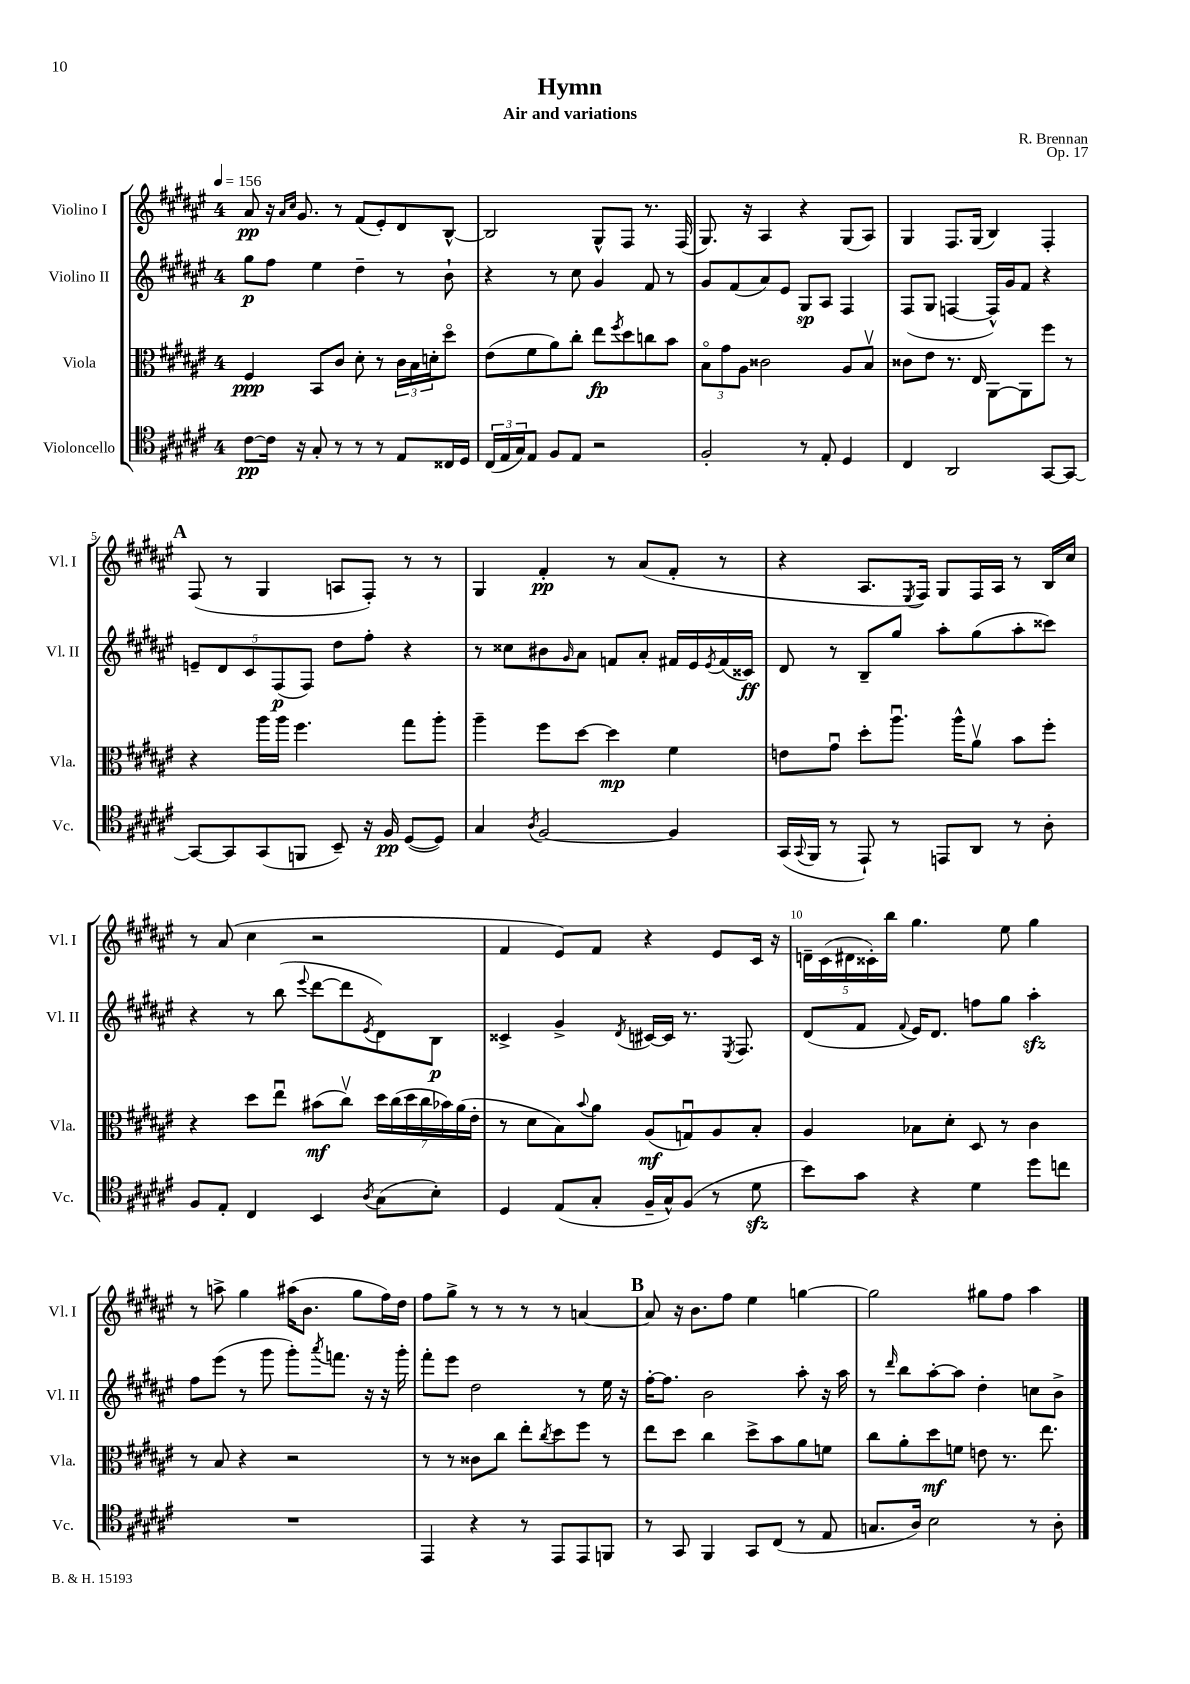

**kern	**kern	**kern	**kern
*staff4	*staff3	*staff2	*staff1
*clefC4	*clefC3	*clefG2	*clefG2
*k[f#c#g#d#a#e#]	*k[f#c#g#d#a#e#]	*k[f#c#g#d#a#e#]	*k[f#c#g#d#a#e#]
*M4/4	*M4/4	*M4/4	*M4/4
*MM156	*MM156	*MM156	*MM156
[8c#	4F#	8gg#	8a#
16c#]	.	8ff#	16r
.	.	.	16qqa#
.	.	.	16qqcc#
16r	.	.	8.g#
8G#'	8BB	4ee#	.
8r	8c#	.	8r
8r	8d#'	4dd#~	(8f#
8r	8r	.	8e#')
8E#	24c#	8r	8d#
.	24B	.	.
.	24d'	.	.
16C##	8dd#o	8b`	[8B^^
16D#	.	.	.
=	=	=	=
(24C#	(8e#	4r	2B]
24E#	.	.	.
24G#)	.	.	.
8E#	8f#	.	.
8F#	8a#)	8r	.
8E#	8cc#'	8cc#	.
2r	8ee#	4g#	8G#^^
.	8qff#	.	.
.	8dd#	.	8F#
.	8cc	8f#	8.r
.	8b	8r	.
.	.	.	(16F#
=	=	=	=
2F#'	12Bo	8g#	8.G#)
.	12g#	.	.
.	.	(8f#	.
.	12A#	.	.
.	.	.	16r
.	2c##	8a#)	4A#
.	.	8e#	.
8r	.	8G#	4r
8E#'	.	8A#	.
4D#	8A#	4F#	(8G#
.	8Bv	.	8A#)
=	=	=	=
4C#	8c##	(8F#	4G#
.	8e#	8G#	.
2AA#	8.r	[4F	8.F#
.	16E#	.	(16G#
.	[8AA#	16F^^])	4B)
.	.	16g#	.
.	8AA#]	8f#	.
[8GG#	8ff#	4r	4F#'
8GG#_	8r	.	.
=	=	=	=
8GG#_	4r	10e~	(8F#
.	.	10d#	.
8GG#]	.	.	8r
.	.	10c#	.
(8GG#	16aa#	.	4G#
.	.	(10F#	.
.	16aa#	.	.
8FF	4.ff#	.	.
.	.	10F#)	.
8BB~)	.	8dd#	8A
16r	.	8ff#'	8F#')
16F#	.	.	.
([8D#	8gg#	4r	8r
8D#])	8aa#'	.	8r
=	=	=	=
4G#	4aa#~	8r	4G#
.	.	8cc##	.
8qA#	.	.	.
[2F#	8ff#	8b#	4f#'
.	.	16qqg#	.
.	[8dd#	8a#	.
.	4dd#]	8f	8r
.	.	8a#'	(8a#
4F#]	4f#	16f#	8f#'
.	.	16e#	.
.	.	8qe#	.
.	.	(16f#	8r
.	.	16c##)	.
=	=	=	=
(16GG#	8e	8d#	4r
8qqGG#	.	.	.
16FF#	.	.	.
8r	8g#u	8r	.
8EE#`)	8dd#'	8B~	8.A#
8r	8.aa#u	8gg#	.
.	.	.	8qE#
.	.	.	16F#)
8EE	.	8aa#'	8G#
.	16aa#^^	.	.
8AA#	8a#v	(8gg#	16F#
.	.	.	16A#
8r	8b	8aa#'	8r
8A#'	8ff#'	8ccc##)	16B
.	.	.	16cc#
=	=	=	=
8F#	4r	4r	8r
8E#'	.	.	(8a#
4C#	8dd#	8r	4cc#
.	8ee#u	(8bb	.
.	.	8qqeee#	.
4BB	(8b#	[8ddd#	2r
.	8cc#v)	8ddd#]	.
8qA#	.	8qe#	.
(8G#	28dd#	8d#)	.
.	(28cc#	.	.
.	28dd#	.	.
.	28cc#	.	.
8B')	.	8B	.
.	28b-)	.	.
.	(28a#	.	.
.	28e#'	.	.
=	=	=	=
4D#	8r	4c##^	4f#
.	8d#	.	.
(8E#	8B)	4g#^	8e#)
.	8qqb	.	.
8G#'	8a#	.	8f#
.	.	8qd#	.
16F#~	(8A#	[16c#	4r
16G#^^)	.	16c#]	.
(8F#	8Gu)	8.r	.
8r	8A#	.	8e#
.	.	8qE#	.
.	.	8.F#	.
8d#	8B'	.	16c#
.	.	.	16r
=	=	=	=
8b)	4A#	(8d#	20d~
.	.	.	(20c#
.	.	.	20d#
8g#	.	8f#	.
.	.	.	20c##')
.	.	.	20bb
.	.	8qqf#	.
4r	8B-	16e#)	4.gg#
.	.	8.d#	.
.	8d#'	.	.
4d#	8D#	8ff	.
.	8r	8gg#	8ee#
8dd#	4c#	4aa#'	4gg#
8cc	.	.	.
=	=	=	=
1r	8r	8ff#	8r
.	8B	(8eee#	8aa^
.	4r	8r	4gg#
.	.	8ggg#	.
.	2r	8ggg#')	(16aa#
.	.	.	8.b
.	.	8qaaa#	.
.	.	8.fff	.
.	.	.	8gg#
.	.	16r	.
.	.	16r	16ff#)
.	.	16ggg#'	16dd#
=	=	=	=
4EE#	8r	8fff#'	8ff#
.	8r	8eee#	8gg#^
4r	8c##	2dd#	8r
.	8cc#	.	8r
8r	8ee#'	.	8r
.	8qcc#	.	.
8EE#	8dd#	.	8r
8EE#	8ff#	8r	[4a
8FF	8r	16ee#	.
.	.	16r	.
=	=	=	=
8r	8ee#	[16ff#'	8a]
.	.	8.ff#]	.
8GG#	8dd#	.	16r
.	.	.	8.b
4FF#	4cc#	2b	.
.	.	.	8ff#
8GG#	8dd#^	.	4ee#
(8C#	8b	.	.
8r	8a#	8aa#'	[4gg
8E#	8f	16r	.
.	.	16aa#	.
=	=	=	=
8.G	8cc#	8r	2gg]
.	.	16qqddd#	.
.	8a#'	8bb	.
16A#)	.	.	.
2B	8dd#	[8aa#'	.
.	8f	8aa#]	.
.	8e	4dd#'	8gg#
.	8.r	.	8ff#
8r	.	8cc	4aa#
.	8.ee#	.	.
8A#'	.	8b^	.
==	==	==	==
*-	*-	*-	*-
